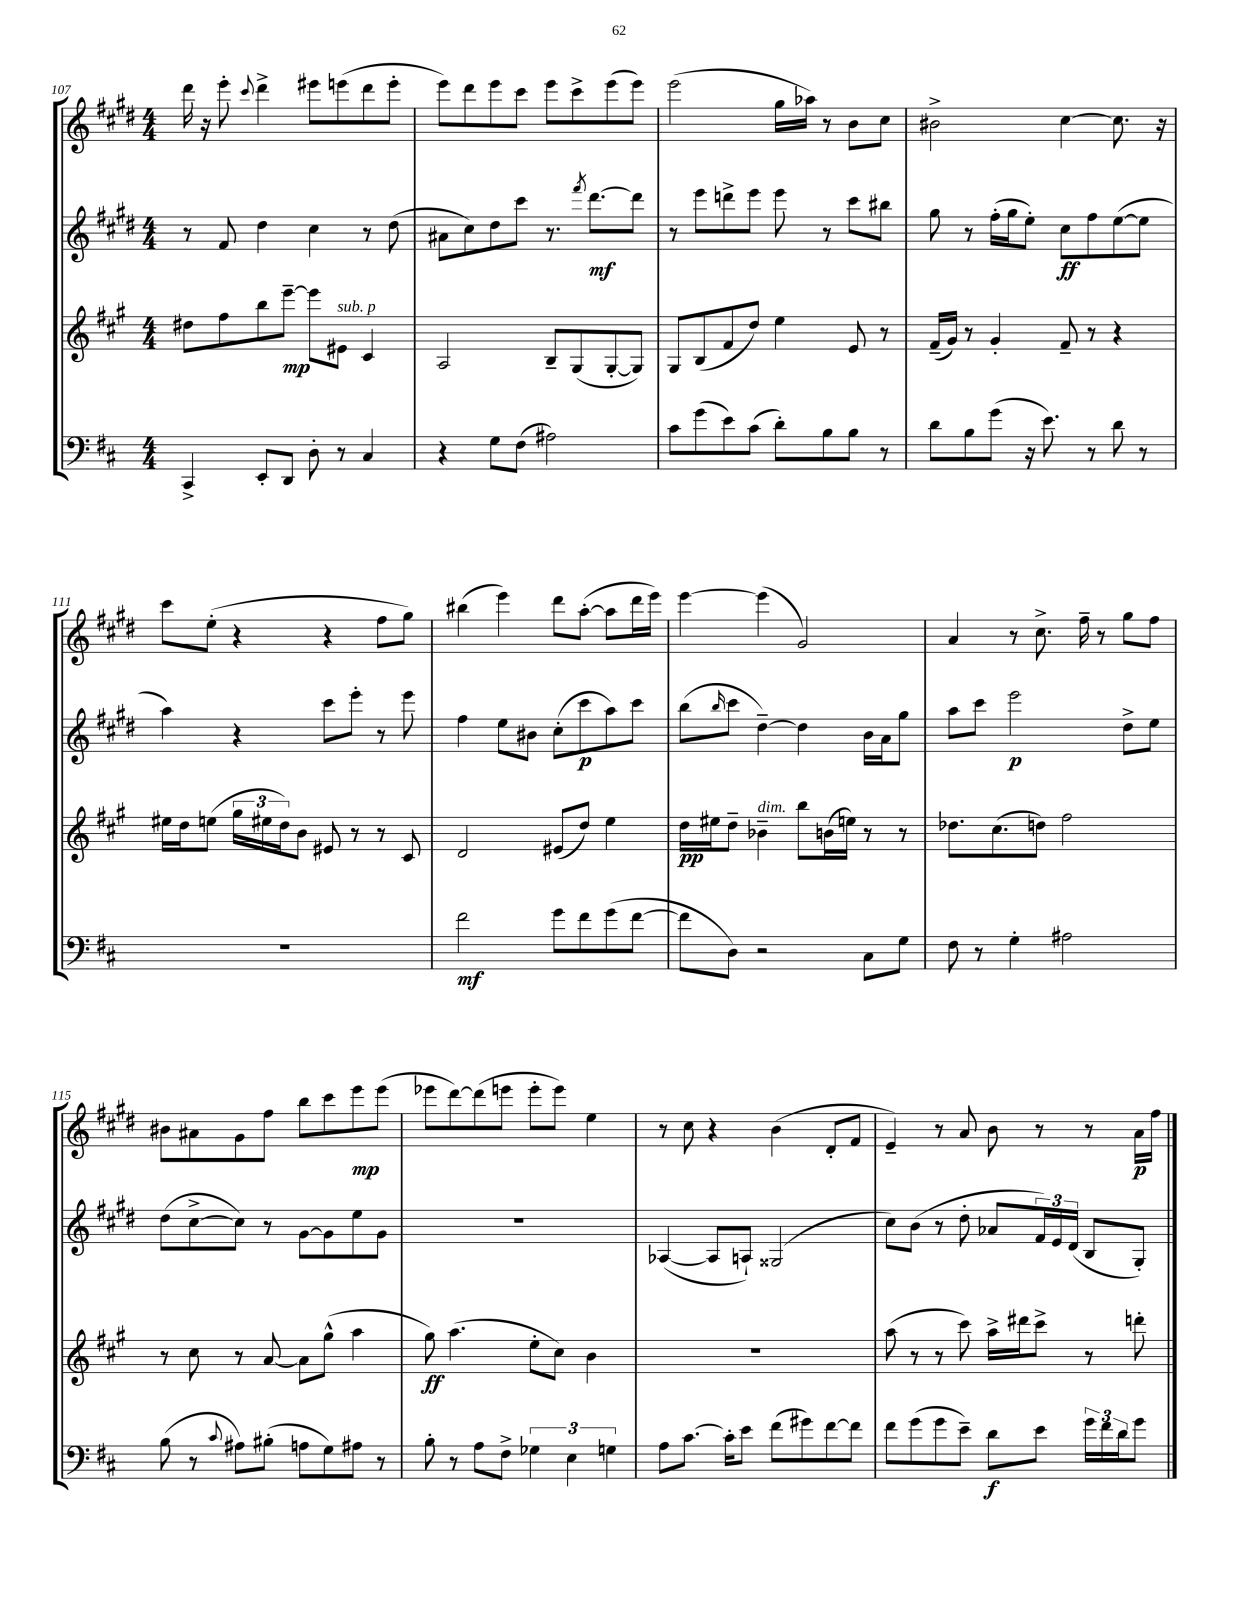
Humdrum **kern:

**kern	**kern	**kern	**kern
*staff4	*staff3	*staff2	*staff1
*clefF4	*clefG2	*clefG2	*clefG2
*k[f#c#]	*k[f#c#g#]	*k[f#c#g#d#]	*k[f#c#g#d#]
*M4/4	*M4/4	*M4/4	*M4/4
4CC#^	8dd#	8r	16ddd#
.	.	.	16r
.	8ff#	8f#	8eee'
.	.	.	8qqccc#
8EE'	8bb	4dd#	4ddd#^
8DD	[8eee~	.	.
8D'	8eee]	4cc#	8eee#
8r	8e#	.	(8eee
4C#	4c#	8r	8ddd#
.	.	(8dd#	8eee'
=	=	=	=
4r	2A	8a#	8eee)
.	.	8cc#)	8ddd#
8G	.	8dd#	8eee
(8F#	.	8ccc#	8ccc#
2A#)	8B~	8.r	8eee
.	(8G#	.	8ccc#^
.	.	8qfff#	.
.	.	[8.ddd#	.
.	[8G#'	.	(8eee
.	8G#])	8ddd#]	8eee)
=	=	=	=
8c#	8G#	8r	(2eee
(8g	(8B	8eee	.
8e)	8f#	8ddd^	.
(8c#	8dd)	8eee	.
8d')	4ee	8eee	16gg#
.	.	.	16aa-)
8B	.	8r	8r
8B	8e	8ccc#	8b
8r	8r	8bb#	8cc#
=	=	=	=
8d	(16f#~	8gg#	2b#^
.	16g#)	.	.
8B	8r	8r	.
(8g	4g#'	(16ff#'	.
.	.	16gg#	.
16r	.	8ee')	.
8.e)	.	.	.
.	8f#~	8cc#	[4cc#
8r	8r	8ff#	.
8d	4r	([8ee	8.cc#]
8r	.	8ee]	.
.	.	.	16r
=	=	=	=
1r	16ee#	4aa)	8ccc#
.	16dd	.	.
.	(8ee	.	(8ee'
.	24gg#	4r	4r
.	24ee#	.	.
.	24dd)	.	.
.	8b	.	.
.	8e#	8ccc#	4r
.	8r	8eee'	.
.	8r	8r	8ff#
.	8c#	8eee	8gg#)
=	=	=	=
2f#	2d	4ff#	(4bb#
.	.	8ee	4eee)
.	.	8b#	.
8g	(8e#	(8cc#'	8ddd#
8f#	8dd)	8ccc#	([8aa'
(8g	4ee	8aa)	8aa]
[8f#	.	8ccc#	16ddd#
.	.	.	16eee)
=	=	=	=
8f#]	16dd	(8bb	[4eee
.	16ee#	.	.
.	.	16qqbb	.
8D)	8dd~	8ccc#	.
2r	4b-~	[4dd#~)	(4eee]
.	8bb	4dd#]	2g#)
.	(16b	.	.
.	16ee)	.	.
8C#	8r	16b	.
.	.	16a	.
8G	8r	8gg#	.
=	=	=	=
8F#	8.dd-	8aa	4a
8r	.	8ccc#	.
.	(8.cc#	.	.
4G'	.	2eee	8r
.	8dd)	.	8.cc#^
2A#	2ff#	.	.
.	.	.	16ff#~
.	.	.	8r
.	.	8dd#^	8gg#
.	.	8ee	8ff#
=	=	=	=
(8B	8r	(8dd#	8b#
8r	8cc#	[8cc#^	8a#
8qqc#	.	.	.
8A#)	8r	8cc#])	8g#
(8B#'	[8a	8r	8ff#
8A	8a]	[8g#	8bb
8G)	(8gg#^^	8g#]	8ccc#
8A#	4aa	8ee	8eee
8r	.	8g#	(8eee
=	=	=	=
8B'	8gg#)	1r	8eee-
8r	(4.aa	.	[8ddd#)
8A	.	.	(8ddd#]
8F#^	.	.	8eee
6G-	8ee'	.	8eee'
.	8cc#)	.	8eee)
6E	.	.	.
.	4b	.	4ee
6G	.	.	.
=	=	=	=
8A	1r	([4A-	8r
[8.c#	.	.	8cc#
.	.	8A-]	4r
16c#']	.	.	.
8e	.	8A`)	.
(8f#	.	(2G##	(4b
8g#)	.	.	.
[8f#	.	.	8d#'
8f#]	.	.	8f#
=	=	=	=
8f#	(8aa	8cc#)	4e~)
(8g	8r	(8b	.
8g	8r	8r	8r
8e~)	8ccc#)	8dd#'	8a
8d	16aa^	8a-	8b
.	16ddd#	.	.
8e	8ccc#^	24f#)	8r
.	.	24e	.
.	.	(24d#	.
24g	8r	8B	8r
24f#	.	.	.
24d	.	.	.
8g	8ddd'	8G#')	16a
.	.	.	16ff#
==	==	==	==
*-	*-	*-	*-
